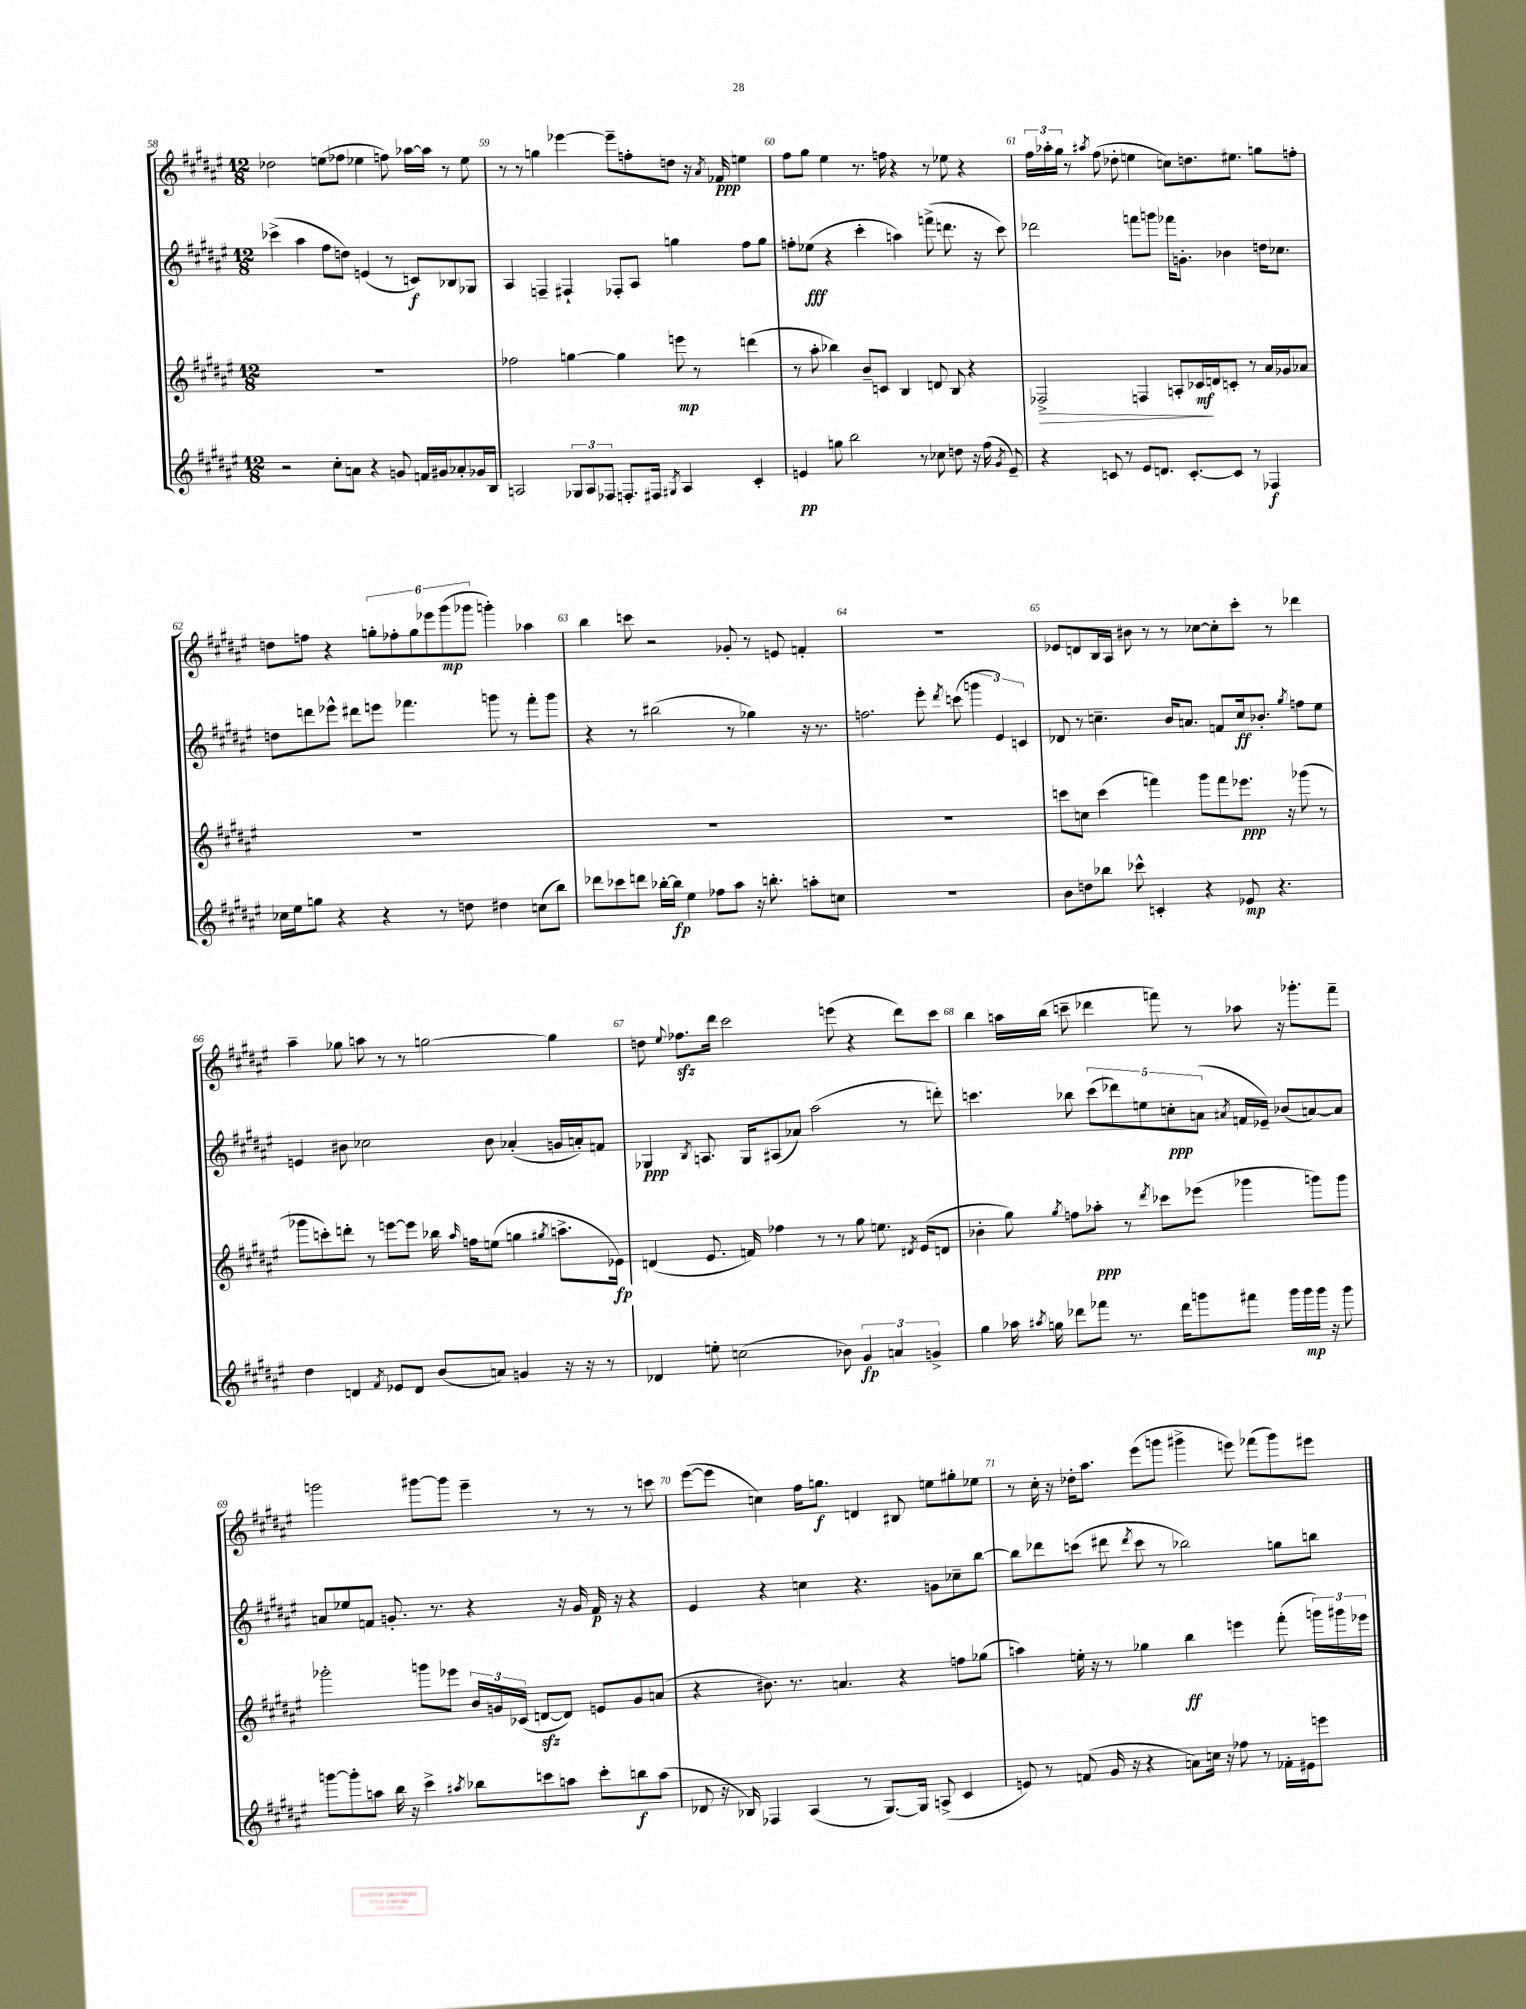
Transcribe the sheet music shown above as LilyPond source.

<<
\new StaffGroup <<
\new Staff = "s0" {
    \clef treble \key fis \major \numericTimeSignature \time 12/8
    \autoBeamOff des''2 e''8[( fes''8] ees''4 f''8) aes''16[~ aes''16] r8 ees''8 |
    r8 r8 g''4 ees'''4~ ees'''8[-- f''8-. d''8] r16 \acciaccatura { ais'8 } fes'16\ppp e''4 |
    fis''8[ gis''8] eis''4 r8. f''16 r4 r8 ees''8 r4 |
    \tuplet 3/2 { fis''16[ aes''16-. gis''16] } r8 \acciaccatura { ais''8 } fis''8( des''8-. e''4 c''8[) d''8. eis''8.] g''8[ f''8]-. |
    d''8[ f''8] r4 \tuplet 6/4 { g''8[-. fes''8-. g''8 ees'''8 gis'''8\mp( ges'''8] } g'''4-.) aes''4 |
    b''4 c'''8 r2 ges'8-. r8 e'8 f'4-. |
    R1. |
    ees'8[ d'8 b16 ais16] bis'8 r8 r8 ces''8[~ ces''8-. cis'''8]-. r8 des'''4 |
    ais''4-- ges''8 a''8 r8 r8 g''2~ g''4 |
    d''8 \appoggiatura { eis''8 } fes''8.[\sfz dis'''16] cis'''2 e'''8( r4 dis'''8[) cis'''8] |
    b''4 a''16[ b''16]( c'''8-- des'''4 f'''8) r8 aes''8 r16 ges'''8.[-. f'''8]-- |
    g'''2 gis'''8[~ gis'''8] eis'''4-- r8 r8 r8 c'''8 |
    eis'''8[~( eis'''8] c''4) fis''16[ g''8.]\f d'4 bis8 e''8[ gis''8-. ees''8] |
    r8 cis''16-. r16 des''16[-. ais''8.] eis'''8[( g'''8] gis'''4-> e'''8) fes'''8[( gis'''8) eis'''8] \bar "|." |
}
\new Staff = "s1" {
    \clef treble \key fis \major \numericTimeSignature \time 12/8
    \autoBeamOff ces'''4->( ais''4 fis''8[ d''8]) e'4( r8 c'8[\f) bes8 ges8] |
    ais4 f4-- fis4-! fes8[-. ais8] g''4 fis''8[ g''8] |
    f''8[-. ees''8]\fff( r4 cis'''4-. a''4) f'''8->( d'''8. r16 cis'''8) |
    des'''2 f'''8[ g'''8] fes'''16[ g'8.]-. bes'4 d''16[ ces''8.] |
    d''8[ d'''8 ees'''8]-^ dis'''8[ e'''8] fes'''4. g'''8 r8 fes'''8[-. g'''8] |
    r4 r8 bis''2( r8 ges''4) r16 r8. |
    f''2. eis'''8-. \acciaccatura { dis'''8 } c'''8( \tuplet 3/2 { g'''4 eis'4) c'4 } |
    des'8 r8 c''4.-- b'16[ a'8.] f'8[ c''16\ff bes'8.]-. \acciaccatura { gis''8 } f''8[ eis''8] |
    e'4 bis'8 ces''2 bis'8 aes'4-.( g'16[ a'16-.) f'8] |
    ges4\ppp \acciaccatura { b8 } a8. ges16[ ais8( aes'8]) ais''2( r8 d'''8-.) |
    c'''4. bes''8 \tuplet 5/4 { c'''8[( des'''8) e''8 c''8-.\ppp a'8]( } \acciaccatura { ais'8 } f'16[ ees'16]--) bes'8[( a'8~) a'8] |
    a'8[ ees''8 f'8] g'8.-. r8. r4 r16 g'16 f'16\p r16 r4 |
    eis'4 r4 c''4 r4. g'8[ ces''8-- b''8]~ |
    b''8[ des'''8 c'''8]( dis'''8 \acciaccatura { dis'''8 } c'''8 r8 bes''2) g''8[ b''8] \bar "|." |
}
\new Staff = "s2" {
    \clef treble \key fis \major \numericTimeSignature \time 12/8
    \autoBeamOff R1. |
    fes''2 g''4~ g''4 e'''8\mp r8 d'''4( |
    r8 ais''8-. bes''4) b'8[-- c'8] b4 d'8 b8 r4 |
    fes2->\> f4 a8[-. ces'16\mf\! d'16 c'8]-. r8 ais'16[ ges'16 aes'8] |
    R1. |
    R1. |
    R1. |
    c'''8[ c''8] c'''4( f'''4) gis'''8[ f'''8 ees'''8.]\ppp r16 ges'''8( r8 |
    ges'''8[ c'''8-.) d'''8]-. r8 e'''8[~ e'''8] bes''16 \grace { ais''16 } f''16[ e''8]( g''4 \acciaccatura { gis''8 } a''8.[-> ees'16]\fp) |
    d'4( eis'8. f'16) fes''4 r8 r8 gis''8 e''8. \acciaccatura { dis'8 } eis'16[( d'8] |
    bes'4-. gis''8) \acciaccatura { gis''8 } f''8[ aes''8]-.\ppp r8 \acciaccatura { dis'''8 } ces'''8[ ees'''8]( ges'''4 g'''8[) g'''8] |
    ges'''2-. g'''8[ ees'''8] \tuplet 3/2 { b'16[ g'16 ces'16]( } d'8[~\sfz d'8]) e'8[ g'8 a'8]( |
    r4 bis'8.) r8. a'4. r4 f''8[ ges''8]( |
    a''4) e''16-. r16 r8 ges''4 b''4\ff e'''4 fis'''8-.( \tuplet 3/2 { g'''16[) gis'''16 ees'''16] } \bar "|." |
}
\new Staff = "s3" {
    \clef treble \key fis \major \numericTimeSignature \time 12/8
    \autoBeamOff r2 cis''8[-. a'8] r4 g'8 f'16[ gis'16 aes'8-. ges'16 b16] |
    a2 \tuplet 3/2 { ges8[ a8 fes8] } f8.[-. fis16] \acciaccatura { gis8 } a4 cis'4-. |
    e'4\pp g''8 b''2 r8 ces''8 d''8 r16 fis''16( \acciaccatura { gis'8 } e'8--) |
    r4 c'8 r8 eis'8[ d'8.] c'8.[~-. c'8] r8 fes4\f |
    ces''16[ eis''16 g''8] r4 r4 r8 d''8 dis''4 c''8[( b''8]) |
    des'''8[ ces'''8 d'''8] bes''16[~-. bes''16]\fp eis''4 fes''8[ ais''8] r16 b''8.-. a''8[-. c''8] |
    R1. |
    b'8[ d''8 bes''8] ces'''8-^ c'4-. r4 ees'8\mp r4. |
    dis''4 d'4 \acciaccatura { fis'8 } ees'8[ d'8] b'8[( a'8]) g'4 r16 r16 r8 |
    des'4 e''8-. c''2( bes'8) \tuplet 3/2 { gis'4\fp a'4 g'4-> } |
    gis''4 aes''16 \acciaccatura { ais''8 } g''16 des'''8[ fes'''8] r8. des'''16[ g'''8 fis'''8] g'''16[ g'''16\mp g'''16] r16 g'''8 |
    g'''8[~ g'''8-. a''8] b''16 r16 cis'''4-> \acciaccatura { ais''8 } bes''8[ c'''8 a''8] c'''8[-. b''8\f a''8]( |
    des'8 r16 bes16) fes4 ais4( r8 gis8.[~) gis16] a8->( cis'4 |
    e'8) r8 f'8( gis'16 r16 r4 a'8[) c''16] r16 fes''8 r8 fes'16[-. eis'16 e'''8] \bar "|." |
}
>>
>>
\layout { \context { \Score currentBarNumber = #58 \override BarNumber.break-visibility = ##(#f #t #t) barNumberVisibility = #all-bar-numbers-visible } }
